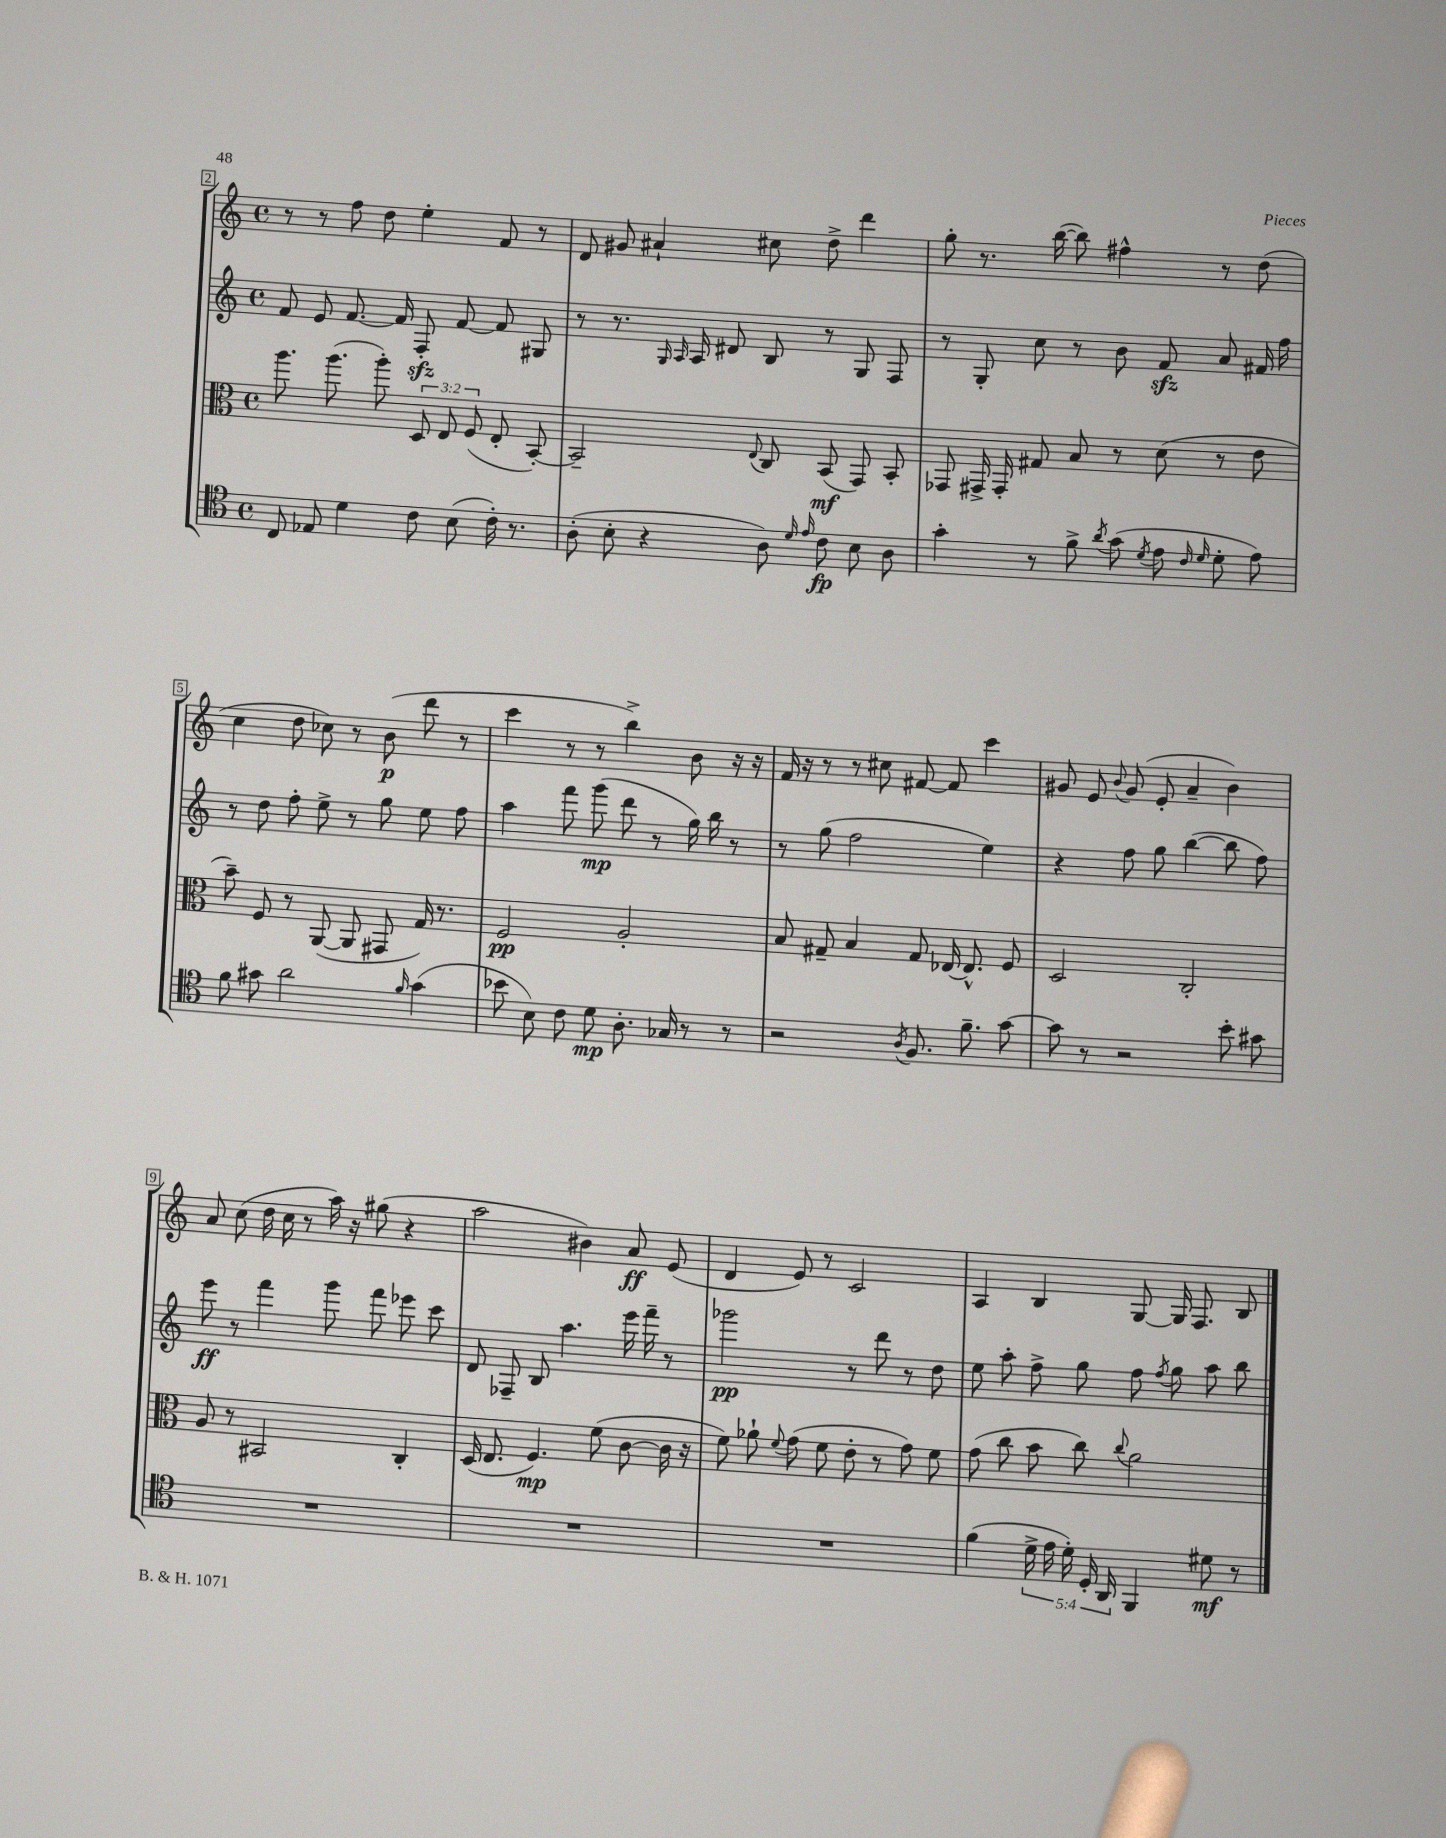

**kern	**kern	**kern	**kern
*staff4	*staff3	*staff2	*staff1
*clefC4	*clefC3	*clefG2	*clefG2
*k[]	*k[]	*k[]	*k[]
*M4/4	*M4/4	*M4/4	*M4/4
*met(c)	*met(c)	*met(c)	*met(c)
8C/	8.aa\	8f/	8r
8E-/	.	8e/	8r
.	(8.aa\	.	.
4d\	.	[8.f/	8ff\
.	8aa'\)	.	8dd\
.	.	16f/]	.
8c\	12D/	8F'/	4ee'\
.	12E/	.	.
(8B\	.	[8f/	.
.	(12F/	.	.
16c'\)	8E'/	8f/]	8f/
8.r	.	.	.
.	[8BB'/)	8G#/	8r
=	=	=	=
(8A'\	2BB~/]	8r	8d/
8B'\	.	8.r	8g#/
4r	.	.	4a#`/
.	.	16qqG/	.
.	.	16qqA/	.
.	.	16A/	.
.	.	8d#/	.
.	8qqE/	.	.
8A\)	8C/	8B/	8cc#\
16qqd/	.	.	.
16qqe/	.	.	.
8c\	(8BB/	8r	8dd^\
8B\	8GG/)	8G/	4ddd\
8A\	8BB'/	8F/	.
=	=	=	=
4g'\	8GG-/	8r	8gg'\
.	16GG#^/	8G'/	8.r
.	16GG#'/	.	.
8r	8G#/	8cc\	.
.	.	.	([16bb\
8f^\	8B/	8r	8bb\])
8qa/	.	.	.
(8g\	8r	8b\	4ff#^^\
8qd/	.	.	.
8e\	(8d\	8f/	.
16qqc/	.	.	.
16qqd/	.	.	.
8d'\	8r	8a/	8r
8e\)	8e\	16f#/	(8dd\
.	.	16ff\	.
=	=	=	=
8f\	8b~\)	8r	4cc\
8g#\	8F/	8dd\	.
2a\	8r	8ff'\	8dd\
.	([8AA/	8ee^\	8cc-\)
.	8AA/]	8r	8r
.	8GG#/	8gg\	(8b\
16qqf/	.	.	.
(4g#\	16G/)	8ee\	8ddd\
.	8.r	.	.
.	.	8ff\	8r
=	=	=	=
8b-\	2F/	4aa\	4ccc\
8B\)	.	.	.
8c\	.	8fff\	8r
8d\	.	(8ggg\	8r
8.A'\	2A'/	8ddd\	4bb^\)
.	.	8r	.
16G-/	.	.	.
8r	.	16gg\)	8b\
.	.	16bb\	.
8r	.	8r	16r
.	.	.	16r
=	=	=	=
2r	8B/	8r	16f/
.	.	.	16r
.	8G#~/	(8gg\	8r
.	4B/	2ff\	8r
.	.	.	8cc#\
8qA/	.	.	.
8.F/	8G#/	.	[8f#/
.	[16E-/	.	8f#/]
8.f~\	8.E-^^/]	.	.
.	.	4ee\)	4ccc\
[8g\	8F/	.	.
=	=	=	=
8g\]	2D/	4r	8g#/
8r	.	.	8e/
.	.	.	8qqb/
2r	.	8ff\	(8g#/
.	.	8gg\	8e'/
.	2C'/	([4bb\	4a~/
8b'\	.	8bb\]	4b\)
8g#\	.	8ff\)	.
=	=	=	=
1r	8A/	8eee\	8a/
.	8r	8r	(8cc\
.	2BB#/	4fff\	16dd\
.	.	.	16cc\
.	.	.	8r
.	.	8ggg\	16aa\)
.	.	.	16r
.	.	8fff\	(8gg#\
.	4C'/	8eee-\	4r
.	.	8ccc\	.
=	=	=	=
1r	(16D/	8d/	2aa\
.	8.E/	.	.
.	.	8F-~/	.
.	4.F/)	8B/	.
.	.	4.aa\	.
.	.	.	4b#\)
.	(8f\	.	.
.	[8c\	16eee\	8a/
.	.	16fff~\	.
.	16c\]	8r	(8e/
.	16r	.	.
=	=	=	=
1r	8f\)	2ggg-\	4d/
.	8a-`\	.	.
.	8qqf/	.	.
.	(8g\	.	8e/)
.	8f\	.	8r
.	8e'\	8r	2c/
.	8r	8ddd\	.
.	8g\)	8r	.
.	8f\	8dd\	.
=	=	=	=
(4f\	(8g\	8ee\	4A/
.	8cc\	8aa'\	.
20d^\	8b\	8ff^\	4B/
20e\	.	.	.
20d'\)	.	.	.
.	8cc\)	8gg\	.
20D'/	.	.	.
20AA/	.	.	.
.	8qqcc/	.	.
4FF/	2a\	8ff\	[8G/
.	.	8qff/	.
.	.	8gg\	16G/]
.	.	.	8.F/
8d#\	.	8aa\	.
8r	.	8bb\	8B/
==	==	==	==
*-	*-	*-	*-
